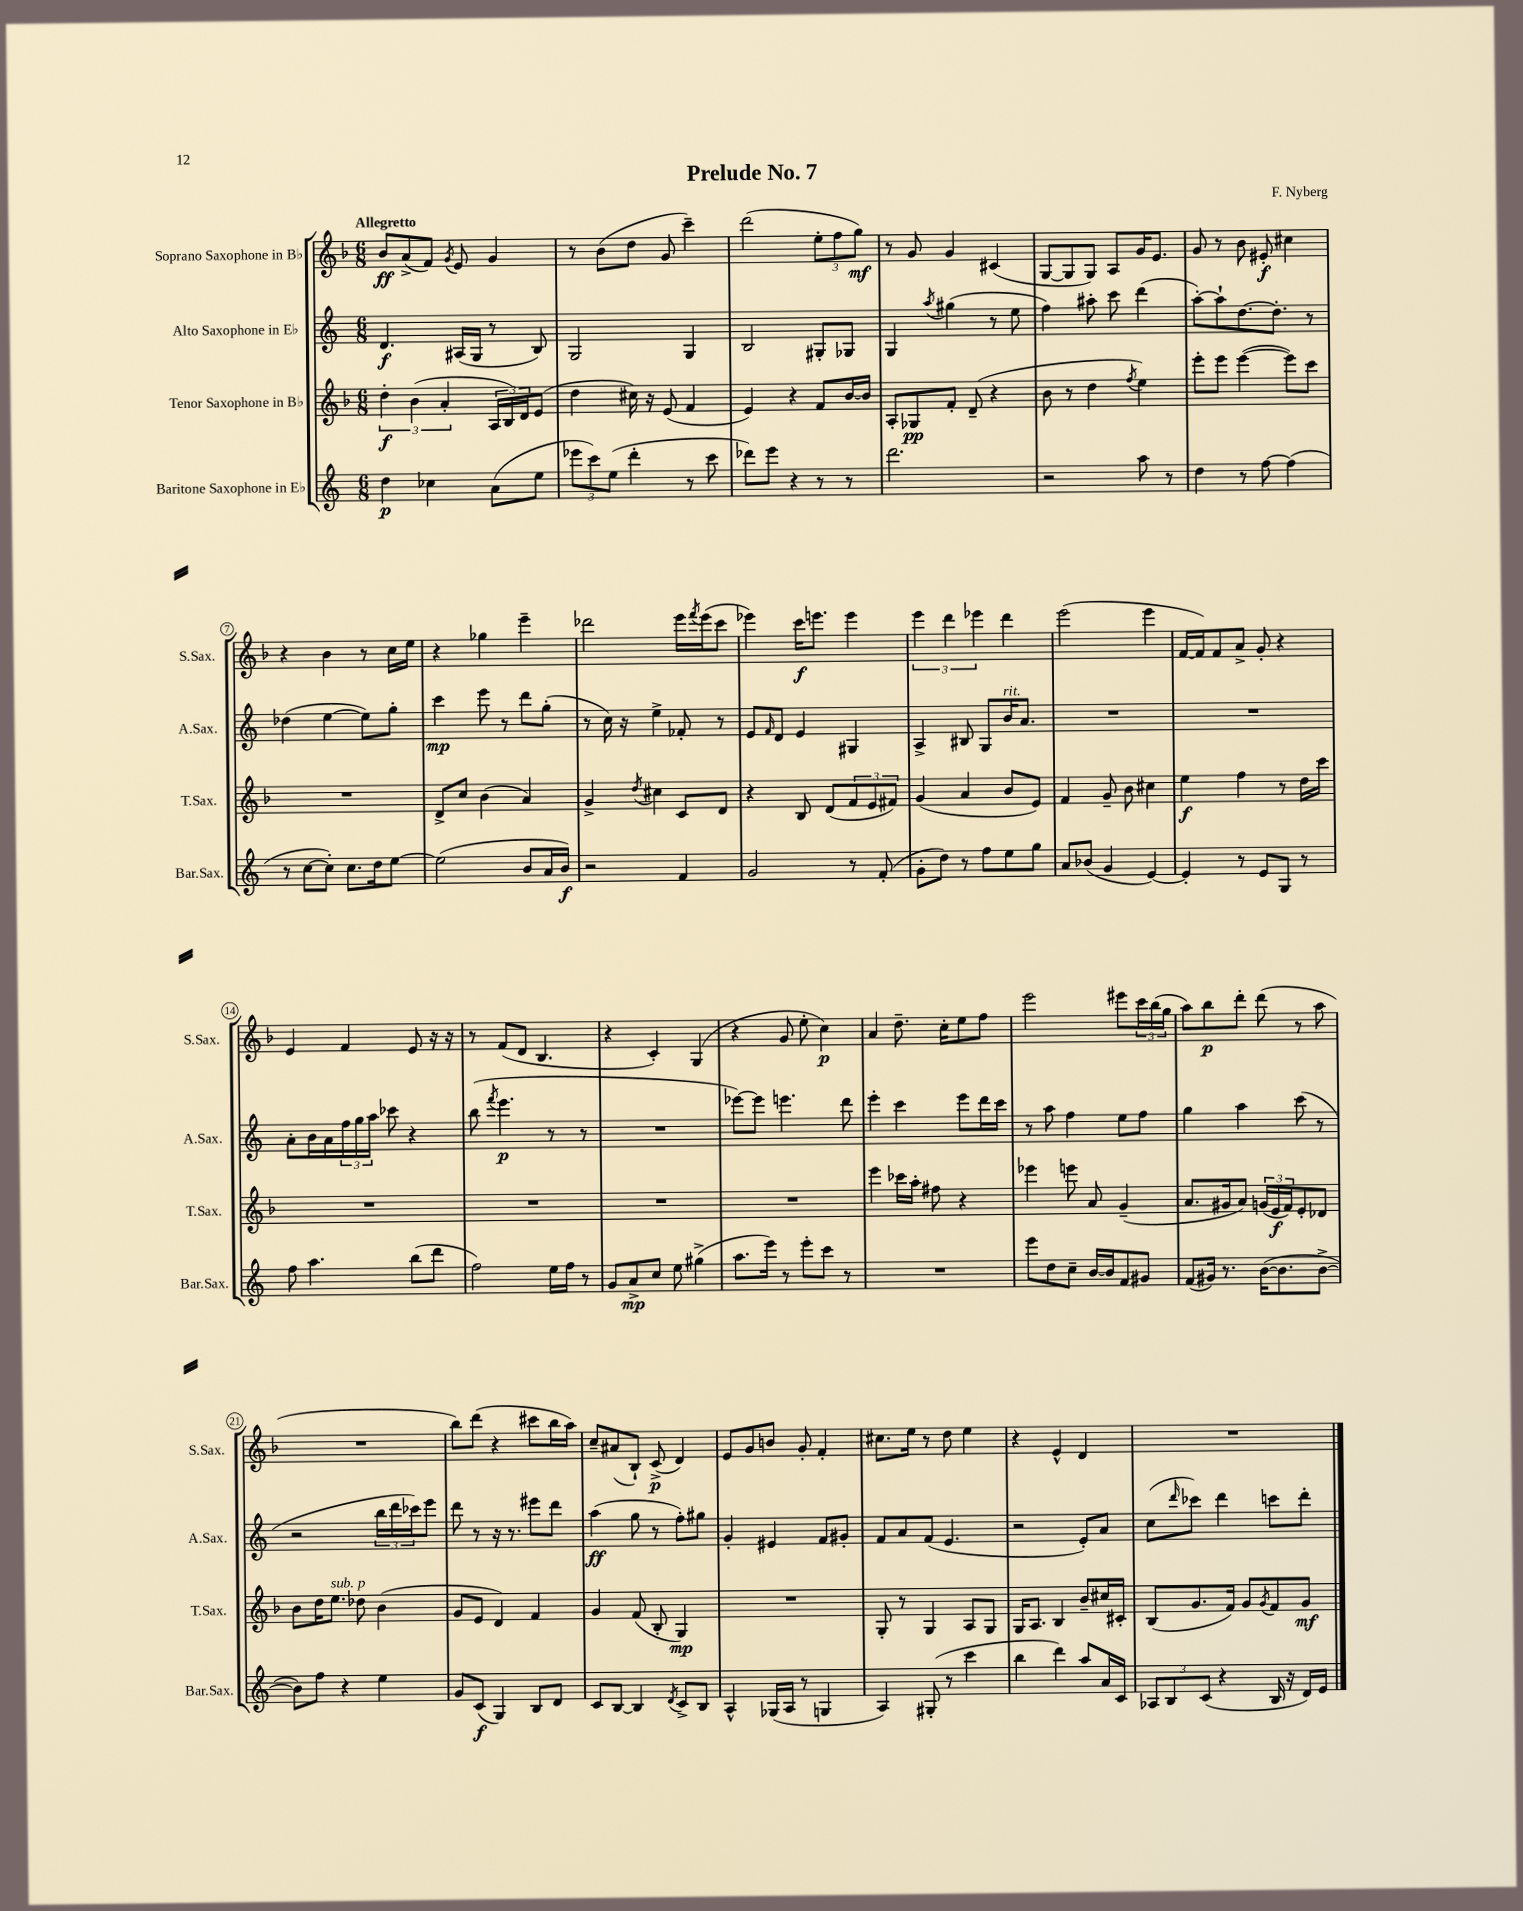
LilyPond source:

\header { title = "Prelude No. 7" composer = "F. Nyberg" }
<<
\new StaffGroup <<
\new Staff = "s0" \with { instrumentName = "Soprano Saxophone in Bb" shortInstrumentName = "S.Sax." } {
    \clef treble \key f \major \numericTimeSignature \time 6/8 \tempo "Allegretto"
    bes'8\ff a'8->( f'8) \acciaccatura { g'8 } e'8 g'4 |
    r8 bes'8( d''8 g'8 c'''4--) |
    d'''2( \tuplet 3/2 { e''8-. f''8 g''8\mf) } |
    r8 g'8 g'4 cis'4( |
    g8~ g8 g8) a8 g'16 e'8. |
    g'8 r8 bes'8 eis'8-.\f cis''4 |
    r4 bes'4 r8 c''16 e''16 |
    r4 ges''4 e'''4-- |
    des'''2 e'''16 \acciaccatura { f'''8 } e'''16( c'''8 |
    ees'''4) c'''16\f e'''8. e'''4 |
    \tuplet 3/2 { e'''4 d'''4 ees'''4 } d'''4 |
    e'''2( e'''4 |
    f'16~ f'16) f'8 a'8-> g'8-. r4 |
    e'4 f'4 e'8 r16 r16 |
    r8 f'8( d'8 bes4. |
    r4 c'4-.) g4( |
    r4 g'8 e''8-. c''4\p) |
    a'4 d''8.-- c''16-. e''8 f''8 |
    e'''2 eis'''8 \tuplet 3/2 { c'''16 bes''16( g''16 } |
    a''8) bes''8\p d'''8-. d'''8( r8 a''8 |
    R2. |
    bes''8) d'''8( r4 cis'''8 bes''16 a''16) |
    c''8-- ais'8( bes8-!) c'8->\p( d'4) |
    e'8 g'8 b'8 g'8-. f'4-. |
    cis''8. e''16 r8 d''8 e''4 |
    r4 e'4-^ d'4 |
    R2. \bar "|." |
}
\new Staff = "s1" \with { instrumentName = "Alto Saxophone in Eb" shortInstrumentName = "A.Sax." } {
    \clef treble \key c \major \numericTimeSignature \time 6/8
    d'4.\f ais16( g16 r8 b8) |
    g2 g4 |
    b2 gis8-. ges8 |
    g4 \acciaccatura { a''8 } gis''4( r8 e''8 |
    f''4) ais''8-. c'''8 d'''4( |
    a''8~-.) a''8-! d''8.~ d''8.-. r8 |
    des''4( e''4~ e''8) g''8-. |
    c'''4\mp e'''8 r8 d'''8 g''8-.( |
    r8 c''16) r16 e''4-> fes'8-. r8 |
    e'8 \grace { f'16 } d'8 e'4 gis4 |
    a4-> bis8 g8 b'16^\markup { \italic "rit." } a'8. |
    R2. |
    R2. |
    a'8-. b'16 a'16 \tuplet 3/2 { f''16 g''16 a''16 } ces'''8 r4 |
    b''8( \acciaccatura { f'''8 } e'''4.\p r8 r8 |
    R2. |
    ees'''8~) ees'''8 e'''4. d'''8 |
    e'''4-. c'''4 e'''8 d'''16 c'''16 |
    r8 a''8 f''4 e''8 f''8 |
    g''4 a''4 c'''8( r8 |
    r2 \tuplet 3/2 { b''16 d'''16 ces'''16) } e'''8 |
    d'''8 r8 r16 r8. eis'''8 d'''8 |
    a''4\ff( g''8 r8 f''8-.) gis''8 |
    g'4-. eis'4 f'8 gis'8-. |
    f'8 a'8 f'8( e'4. |
    r2 e'8-.) a'8 |
    c''8( \grace { d'''16 } ces'''8) d'''4 c'''8 d'''8-. \bar "|." |
}
\new Staff = "s2" \with { instrumentName = "Tenor Saxophone in Bb" shortInstrumentName = "T.Sax." } {
    \clef treble \key f \major \numericTimeSignature \time 6/8
    \tuplet 3/2 { d''4-.\f bes'4( a'4-. } \tuplet 3/2 { a16 bes16) d'16 } e'8( |
    d''4 cis''16) r16 e'8( f'4 |
    e'4) r4 f'8 bes'16~ bes'16 |
    a8-. ges8\pp f'8-. d'8--( r4 |
    bes'8 r8 d''4 \acciaccatura { f''8 } e''4) |
    e'''8-. e'''8 e'''4~( e'''8) c'''8 |
    R2. |
    d'8-> c''8 bes'4( a'4) |
    g'4-> \acciaccatura { d''8 } cis''4 c'8 d'8 |
    r4 bes8 d'8( \tuplet 3/2 { f'8 e'8 fis'8) } |
    g'4( a'4 bes'8 e'8) |
    f'4 g'8-- bes'8 cis''4 |
    e''4\f f''4 r8 d''16 c'''16 |
    R2. |
    R2. |
    R2. |
    R2. |
    e'''4 ces'''16 a''16-. fis''8 r4 |
    ees'''4 e'''8 a'8 g'4--( |
    a'8. gis'16 a'8) \tuplet 3/2 { g'16( e'16\f f'16) } e'8-. des'8 |
    bes'8 d''16 e''8.^\markup { \italic "sub. p" } des''8 bes'4( |
    g'8 e'8 d'4) f'4 |
    g'4 f'8( bes8-. g4\mp) |
    R2. |
    g8-. r8 g4 a8 g8 |
    g16 a8. bes4 bes'8-- cis''16 cis'16-. |
    bes8( g'8. f'16) g'8 \acciaccatura { g'8 } f'8 g'8\mf \bar "|." |
}
\new Staff = "s3" \with { instrumentName = "Baritone Saxophone in Eb" shortInstrumentName = "Bar.Sax." } {
    \clef treble \key c \major \numericTimeSignature \time 6/8
    d''4\p ces''4 a'8( e''8 |
    \tuplet 3/2 { ees'''8 c'''8) e''8( } d'''4-. r8 c'''8 |
    des'''8) e'''8 r4 r8 r8 |
    d'''2. |
    r2 a''8 r8 |
    d''4 r8 f''8~ f''4( |
    r8 c''8~ c''8-.) c''8. d''16 e''8~ |
    e''2( b'8 a'16 b'16\f) |
    r2 f'4 |
    g'2 r8 f'8-.( |
    g'8-. d''8) r8 f''8 e''8 g''8 |
    a'8 bes'8( g'4 e'4~) |
    e'4-. r8 e'8 g8 r8 |
    f''8 a''4. b''8( d'''8 |
    f''2) e''16 f''16 r8 |
    g'8 a'8->\mp c''8 e''8 gis''4->( |
    a''8. e'''16) r8 e'''8-. c'''8 r8 |
    R2. |
    e'''8 d''8 c''8-- b'16~ b'16 f'8 gis'8 |
    f'8( gis'16) r8. b'16~( b'8. b'8~-> |
    b'8) f''8 r4 e''4 |
    g'8 c'8\f( g4) b8 d'8 |
    c'8 b8~ b4 \acciaccatura { d'8 } c'8-> b8 |
    a4-^ ges16( a16 r8 g4 |
    a4) gis8-.( r8 c'''4 |
    b''4 d'''4) a''8 a'16 c'16 |
    \tuplet 3/2 { aes8 b8 c'8( } r4 b16 r16 d'16) e'16 \bar "|." |
}
>>
>>
\layout { \context { \Score \override BarNumber.stencil = #(make-stencil-circler 0.1 0.3 ly:text-interface::print) } }
